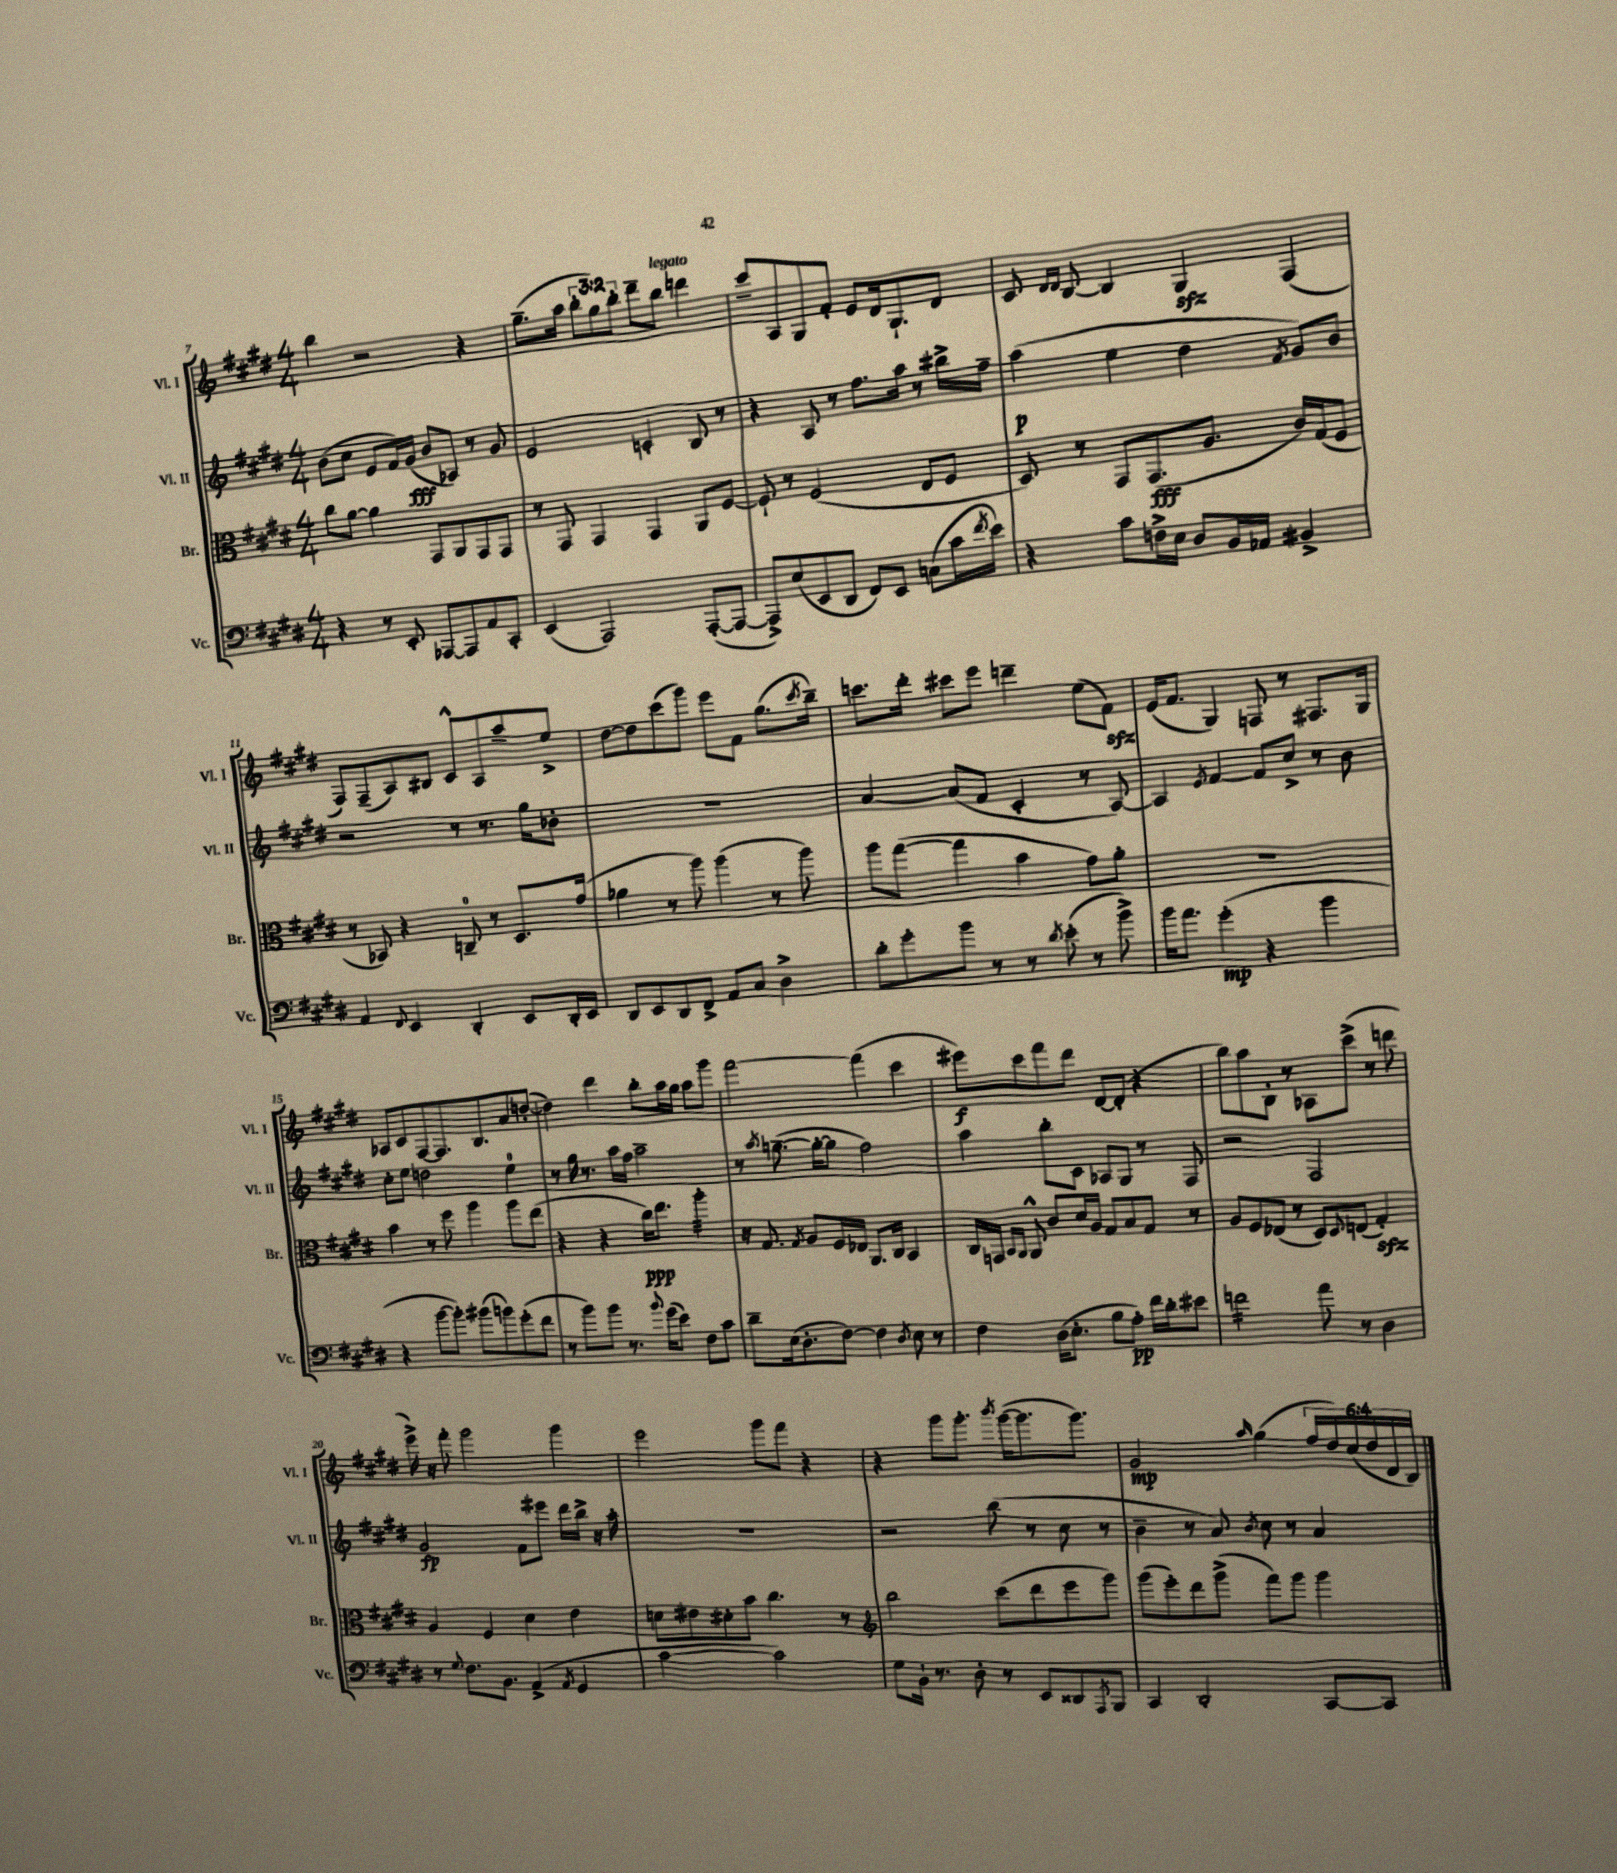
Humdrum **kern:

**kern	**kern	**kern	**kern
*staff4	*staff3	*staff2	*staff1
*clefF4	*clefC3	*clefG2	*clefG2
*k[f#c#g#d#]	*k[f#c#g#d#]	*k[f#c#g#d#]	*k[f#c#g#d#]
*M4/4	*M4/4	*M4/4	*M4/4
4r	8cc#	(8b	4bb
.	[8a	8cc#	.
8r	4a]	8e	2r
8EE'	.	16f#)	.
.	.	(16g#	.
[8AAA-	8GG#	8b	.
8AAA-]	8AA	8A-)	.
8AA	8GG#	8r	4r
8CC#'	8GG#	8g#	.
=	=	=	=
(4EE	8r	2e	(8.gg#~
.	8GG#	.	.
.	.	.	16aa
2AAA)	4GG#	.	12bb'
.	.	.	12gg#)
.	.	.	12bb'
.	4GG#	4c'	8ddd#~
.	.	.	8bb
([8AAA'	8AA	8B	4ddd
8AAA_	[8F#	8r	.
=	=	=	=
8AAA^])	8F#`]	4r	8ccc#~
(8E	8r	.	8A
8EE	(2F#	8A	8G#
8DD#	.	8r	8f#'
8FF#)	.	8.ff#	8e
8EE	.	.	16d#
.	.	16aa	8.G#`
(8C	8E	8r	.
16c#	8F#	16bb#^	8d#
8qf#	.	.	.
16e)	.	16ff#~	.
=	=	=	=
4r	8D#)	(4aa	8c#
.	.	.	16qqd#
.	.	.	16qqd#
.	8r	.	[8B
8c#	8GG#	4ee	4B]
16F^	(8.GG#	.	.
16E	.	.	.
8D#	.	4dd#	4G#
.	8.A	.	.
16BB	.	.	.
16AA-	.	.	.
.	.	8qf#	.
4BB#^	16c#)	8g#)	(4F#
.	(16G#	.	.
.	8F#	8b	.
=	=	=	=
4AA	8r	2r	8F#)
.	8BB-)	.	(8F#~
8qqFF#	.	.	.
4EE	4r	.	8A)
.	.	.	8B#
4DD#'	8C~	8r	8c#^^
.	8r	8.r	8A
8EE	8.D#	.	8aa~
.	.	16gg#	.
16DD#'	.	8b-'	8ee^
16EE	(16g#	.	.
=	=	=	=
8DD#	4a-	1r	[8dd#
8EE	.	.	8dd#]
8DD#	8r	.	(8ccc#
8FF#^	8aa)	.	8ggg#)
8AA	(4aa	.	8eee
8C#	.	.	8f#
4D#^	8r	.	(8.gg#
.	8aa)	.	.
.	.	.	8qccc#
.	.	.	16bb~)
=	=	=	=
8d#'	8aa	[4a	8.ccc
8g#'	([8gg#	.	.
.	.	.	16ddd#'
8b	4gg#]	(8a]	8ccc#
8r	.	8f#	8eee
8r	4b	4c#'	4ddd~
8qd#	.	.	.
(8e'	.	.	.
8r	8g#)	8r	(8ee
8b^)	8a'	[8A)	8f#)
=	=	=	=
16b	1r	4A]	(16e
8.a	.	.	8.f#
.	.	8qe	.
(4g#'	.	[4f#	4G#)
4r	.	8f#]	8F
.	.	8cc#^	8r
4b	.	8r	8.F#
.	.	8b	.
.	.	.	16G#
=	=	=	=
4r	4b	8cc#'	8A-
.	.	8ee	8c#
[8b	8r	2dd	[8F#
8b'])	8ff#	.	8.F#]
(8b#	4aa	.	.
.	.	.	8.B
8b)	.	.	.
(8g#'	8aa	4ee	8a
8f#	(8ee	.	([8dd'
=	=	=	=
8r	4r	8r	4dd])
8b)	.	16gg#	.
.	.	8.r	.
8b	4r	.	4ddd#
8.r	.	16aa	.
.	.	16ff#	.
.	16cc#)	2aa~	8bb'
8qqb	.	.	.
(16g#	8.ee	.	.
8e)	.	.	16aa
.	.	.	16gg#
8F#	4aa'	.	8aa
8c#	.	.	8ggg#
=	=	=	=
8d#~	16r	8r	[2fff#
.	8.G#	.	.
.	.	8qaa	.
(16E	.	([8.gg~	.
8.D#'	.	.	.
.	8qG#	.	.
.	8A	.	.
.	.	16gg'_	.
[8F#)	16F#	8gg]	.
.	16E-	.	.
4F#]	8.AA	2ff#)	(4fff#]
.	16C#	.	.
8qD#	.	.	.
8E	4BB	.	4ccc#
8r	.	.	.
=	=	=	=
4F#	16C#	4aa	8eee#)
.	16GG	.	.
.	16qqBB	.	.
.	16qqAA	.	.
.	8AA^^	.	8ccc#
(16D#	8c#	8bb'	8fff#
8.E'	.	.	.
.	16d#	8c#	8ddd#
.	16A	.	.
8B	8G#	8A-	[8d#
8A')	8B	8G#	(8d#']
16f#	8G#	8r	4r
16d#'	.	.	.
8e#	8r	8F#	.
=	=	=	=
2f	8A	2r	8bb)
.	8F#	.	8aa
.	(8E-	.	8B'
.	8r	.	8r
8a	8D#)	2F#	8A-
.	8qqD#	.	.
8r	(8E	.	(8ccc#^
4D#	4G#')	.	8r
.	.	.	8ddd
=	=	=	=
8r	4A	2g#	16eee^)
.	.	.	16r
8qqG#	.	.	.
8.F#	.	.	8fff#'
.	4F#	.	2ggg#
8.BB	.	.	.
(4AA^	4d#	8f#	.
.	.	8eee#	.
8qAA	.	.	.
4GG#	4e	16ddd#	4ggg#
.	.	16bb^	.
.	.	16r	.
.	.	16aa'	.
=	=	=	=
[2c#	8d	1r	2eee
.	8e#	.	.
.	8d#'	.	.
.	8b	.	.
2c#])	4.cc#	.	8ggg#
.	.	.	8fff#
.	.	.	4r
.	8r	.	.
=	=	=	=
*	*clefG2	*	*
8G#	2bb	2r	4r
16BB`	.	.	.
8.r	.	.	.
.	.	.	8ggg#
8D#'	.	.	8.ggg#'
8r	(8ccc#	(8bb	.
.	.	.	8qbbb
.	.	.	([16ggg#
8EE	8ddd#	8r	8.ggg#]
8DD##	8eee	8cc#	.
.	.	.	8.ggg#)
8qAAA	.	.	.
8BBB	8ggg#)	8r	.
=	=	=	=
4CC#	(8ggg#	4b~	2g#
.	8eee')	.	.
2DD#'	8ddd#	8r	.
.	(8ggg#^	8a)	.
.	.	8qb	16qqaa
.	8fff#)	8cc#	(4gg#
.	8ggg#	8r	.
[8CC#	4ggg#	4a	24ff#
.	.	.	24dd#)
.	.	.	(24cc#
8CC#]	.	.	24dd#
.	.	.	24d#
.	.	.	24B)
==	==	==	==
*-	*-	*-	*-
